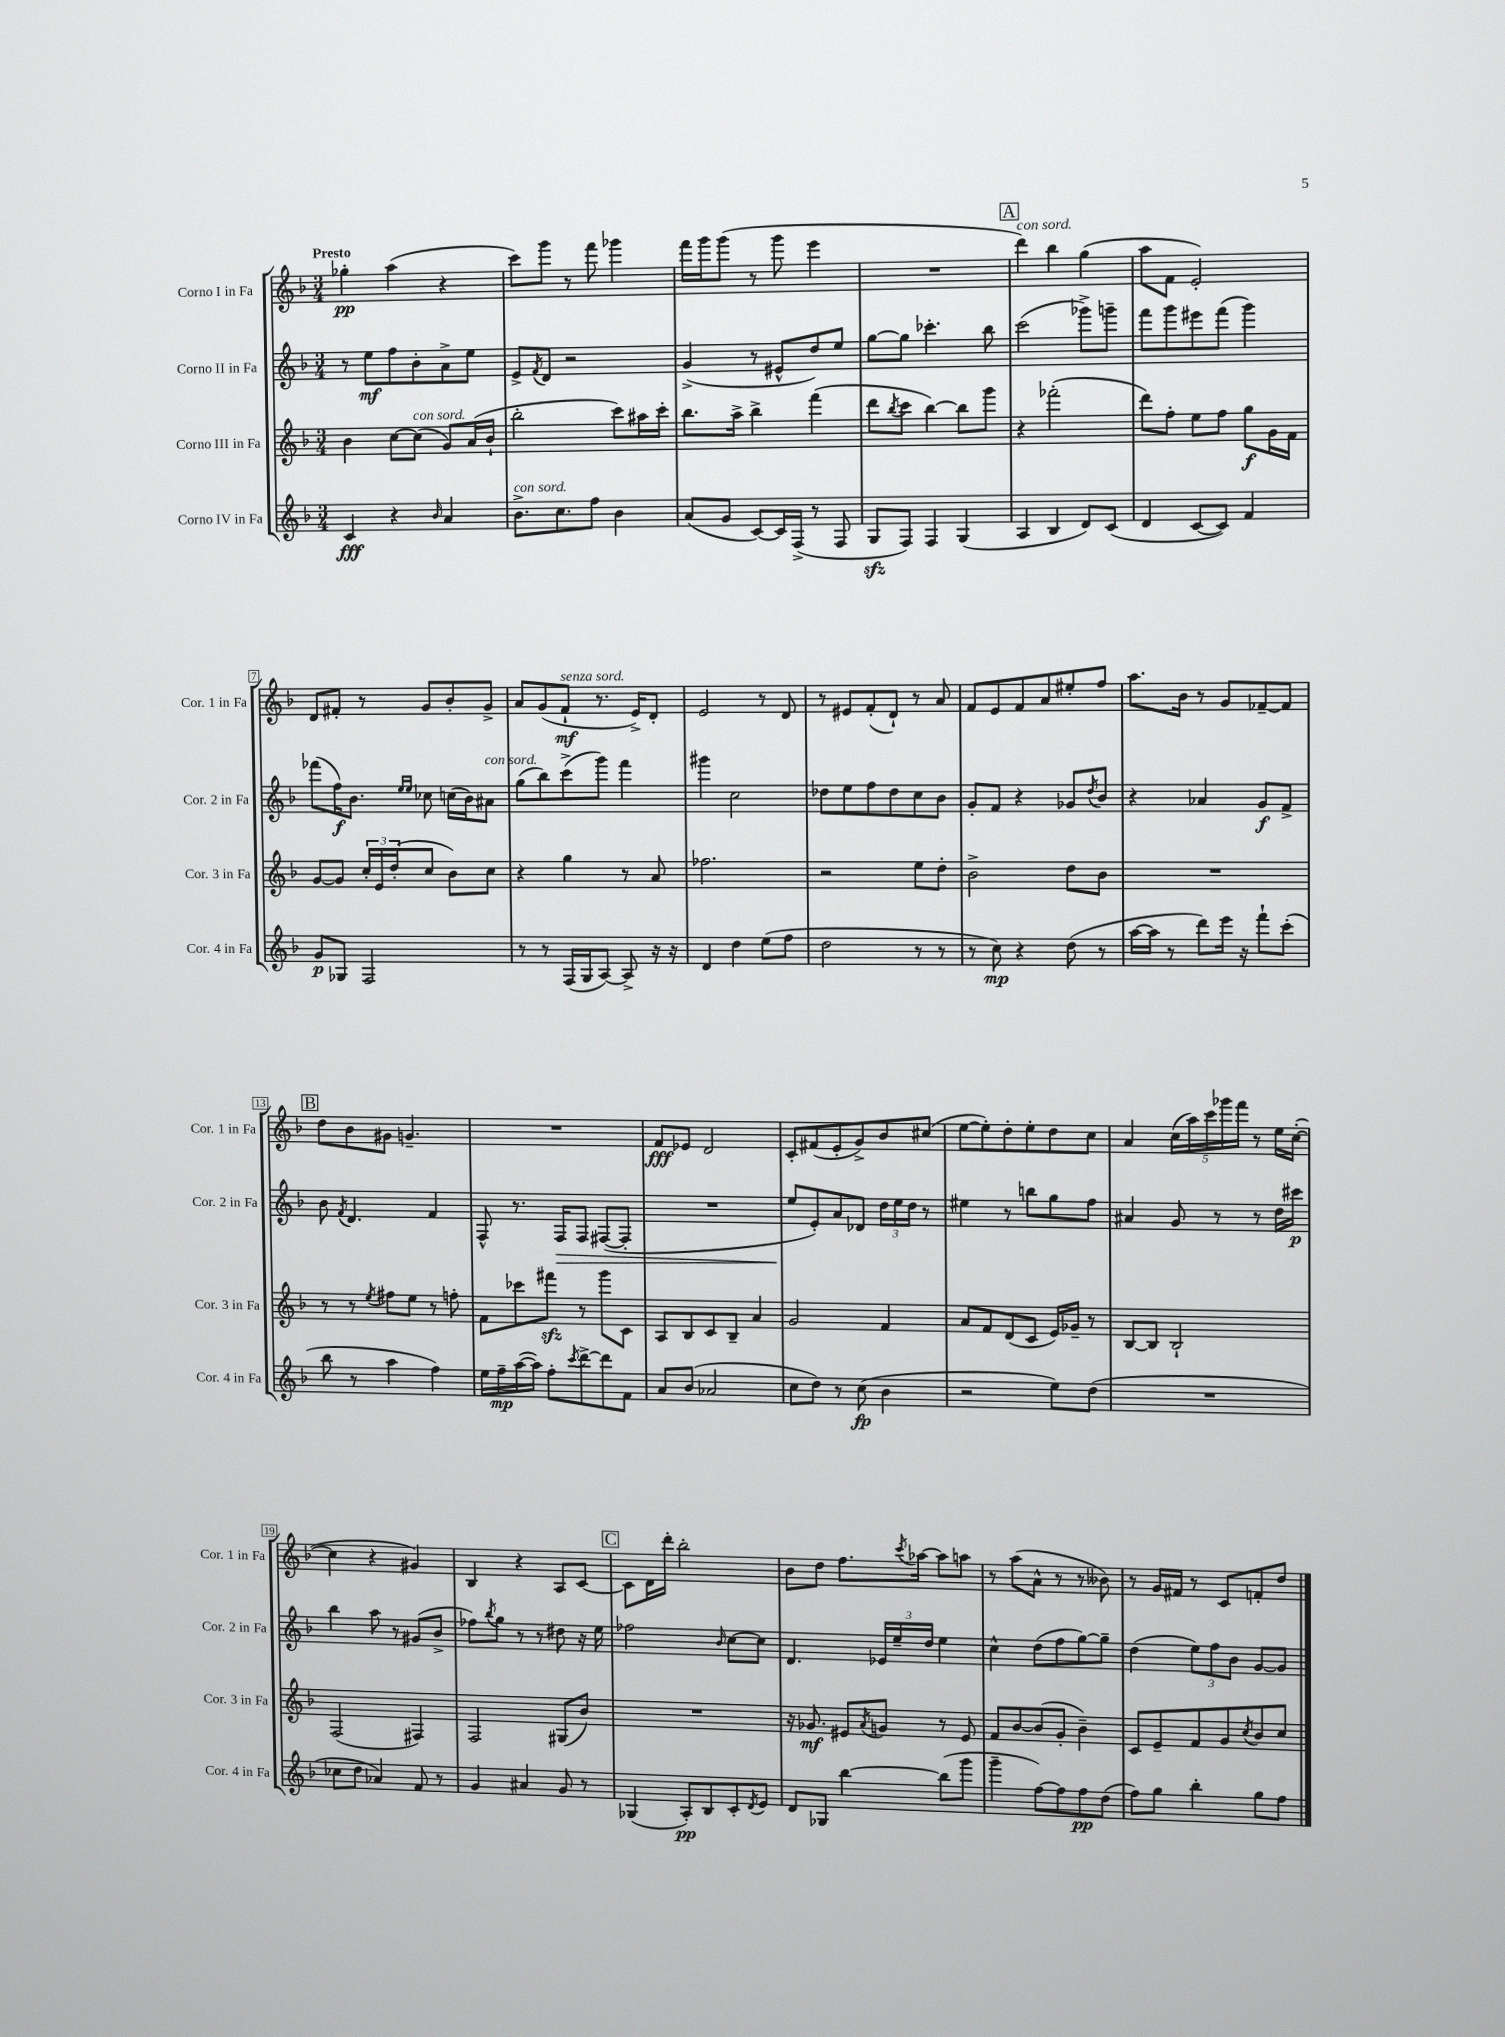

**kern	**kern	**kern	**kern
*staff4	*staff3	*staff2	*staff1
*clefG2	*clefG2	*clefG2	*clefG2
*k[b-]	*k[b-]	*k[b-]	*k[b-]
*M3/4	*M3/4	*M3/4	*M3/4
4c	4b-	8r	4gg-'
.	.	8ee	.
4r	[8cc	8ff	(4aa
.	(8cc]	8b-'	.
16qqb-	.	.	.
4a	8g)	8a^	4r
.	(16a	8ee	.
.	16b-`	.	.
=	=	=	=
8.b-^	2bb-'	8e^	8ccc)
.	.	8qf	.
.	.	8d	8ggg
8.cc	.	.	.
.	.	2r	8r
8ff	.	.	8fff
4b-	8ccc)	.	4ggg-
.	16aa#	.	.
.	16ccc'	.	.
=	=	=	=
(8a	8.bb-	(4g^	16fff
.	.	.	16ggg
8g	.	.	(8ggg
.	16aa^	.	.
[8c)	4bb-^	8r	8r
16c]	.	8e#^^	8ggg
(16F^	.	.	.
8r	(4fff	8dd)	4eee
8F	.	8ee	.
=	=	=	=
8G	8ddd	[8gg	2.r
.	8qbb-	.	.
8F)	8ccc	8gg]	.
4F	[4bb-)	4.ccc-'	.
(4G	8bb-]	.	.
.	8ggg	8bb-	.
=	=	=	=
4A	4r	(2ccc	4ddd)
4B-	(2fff-'	.	4bb-
8d)	.	8ggg-^)	(4gg
(8c	.	8ggg~	.
=	=	=	=
4d	8ddd)	8fff	8aa
.	8ff'	8ggg	8f
[8c	8ee	8eee#	2e')
8c])	8ff	(8fff	.
4f	8gg	4ggg)	.
.	16g	.	.
.	16f	.	.
=	=	=	=
8g	[8g	(8fff-	8d
8G-	8g]	16ff)	8f#'
.	.	8.b-	.
2F	24cc'	.	8r
.	24e	.	.
.	(24dd'	.	.
.	.	16qqee	.
.	.	16qqee	.
.	8cc	8cc-	8g
.	8b-)	(16cc	8b-'
.	.	16b-)	.
.	8cc	8a#	8g^
=	=	=	=
8r	4r	(8gg	8a
8r	.	8bb-)	(8g
(16F	4gg	(8ccc^	8f`
16G	.	.	.
[8A)	.	8ggg)	8.r
8A^]	8r	4fff	.
.	.	.	16e^)
16r	8a	.	8d'
16r	.	.	.
=	=	=	=
4d	2.ff-	4ggg#	2e
4dd	.	2cc	.
(8ee	.	.	8r
8ff	.	.	8d
=	=	=	=
2dd	2r	8dd-	8r
.	.	8ee	8e#
.	.	8ff	(8f'
.	.	8dd-	8d`)
8r	8ee	8cc	8r
8r	8dd'	8b-	8a
=	=	=	=
8r	2b-^	8g'	8f
8cc)	.	8f	8e
4r	.	4r	8f
.	.	.	8a
(8dd	8dd	8g-	8ee#'
.	.	8qdd	.
8r	8b-	8b-	8ff
=	=	=	=
[16aa	2.r	4r	8.aa
16aa]	.	.	.
8r	.	.	.
.	.	.	16b-
8ddd)	.	4a-	8r
16eee	.	.	8g
16r	.	.	.
8fff`	.	8g	[8f-~
(8ccc'	.	8f^	8f-]
=	=	=	=
8bb-	8r	8b-	8dd
.	.	8qf	.
8r	8r	4.d	8b-
.	8qee	.	.
4aa	8ff#	.	8g#
.	8ee	.	4.g~
4ff)	8r	4f	.
.	8ff'	.	.
=	=	=	=
16ee	8f	8F^^	2.r
16ff~	.	.	.
([16aa	8ccc-	8.r	.
16aa])	.	.	.
8ff'	8fff#	.	.
.	.	16F	.
8qccc	.	.	.
[8ddd^	8r	8F	.
8ddd]	8ggg	([8F#	.
8f	8c	8F#']	.
=	=	=	=
8a	8A	2.r	8f
(8b-	8B-	.	8e-
2a-	8c	.	2d
.	8B-~	.	.
.	4a	.	.
=	=	=	=
8cc	2g	8ee	8c'
8dd)	.	8e')	(8f#
8r	.	8a	8e'
(8cc	.	8d-	8g^)
4b-	4f	24dd	8b-
.	.	24ee	.
.	.	24dd	.
.	.	8r	(8cc#
=	=	=	=
2r	8a	4ee#	[8ee
.	8f	.	8ee'])
.	(8d	8r	8dd'
.	8c	8bb	8ee'
8ee)	16e)	8gg	8dd
.	16g-~	.	.
(8dd	8r	8ff	8cc
=	=	=	=
2.r	[8B-	4a#	4a
.	8B-]	.	.
.	2B-`	8g	(20cc
.	.	.	20aa)
.	.	.	20ccc
.	.	8r	.
.	.	.	20ggg-
.	.	.	20fff
.	.	8r	8r
.	.	16dd	16ee
.	.	16ccc#	([16cc'
=	=	=	=
8cc-	(2F	4bb-	4cc]
8dd	.	.	.
4a-)	.	8aa	4r
.	.	8r	.
8f	4F#)	(8g#	4g#)
8r	.	8b-^	.
=	=	=	=
4g	2F	8ff-)	4B-
.	.	8qbb-	.
.	.	8gg	.
4a#	.	8r	4r
.	.	8r	.
8g	(8G#	8dd#	8A
8r	8b-)	16r	[8c
.	.	16ee	.
=	=	=	=
(4G-	2.r	2ff-	8c]
.	.	.	16d
.	.	.	16ddd'
8A')	.	.	2bb-'
8B-	.	.	.
.	.	16qqb-	.
8c'	.	[8cc	.
8qd	.	.	.
8e	.	8cc]	.
=	=	=	=
8d	16r	4.d	8b-
.	8.g-	.	.
8G-	.	.	8dd
[4bb-	8e#	.	8.ff
.	8qa	.	.
.	8g	24e-	.
.	.	24ee~	.
.	.	.	8qccc
.	.	.	[16aa-
.	.	24dd	.
(8bb-]	8r	4ee	8aa-]
8ggg	8e#	.	8aa
=	=	=	=
4ggg~	8f	4cc^^	8r
.	[8b-	.	(8aa
[8ff)	(8b-]	(8dd	8a^^
8ff]	8g'	8ff	8r
8ff	4b-~)	[8gg)	8r
(8dd	.	8gg~]	8b--)
=	=	=	=
8ff)	8c	(4dd	8r
8gg	8e~	.	16g
.	.	.	16f#
4bb-'	8f	12ee)	8r
.	.	12ff	.
.	8g	.	8c
.	.	12b-	.
.	8qcc	.	.
8gg	8b-	[8g	8f'
8ff	8cc	8g]	8dd
==	==	==	==
*-	*-	*-	*-
